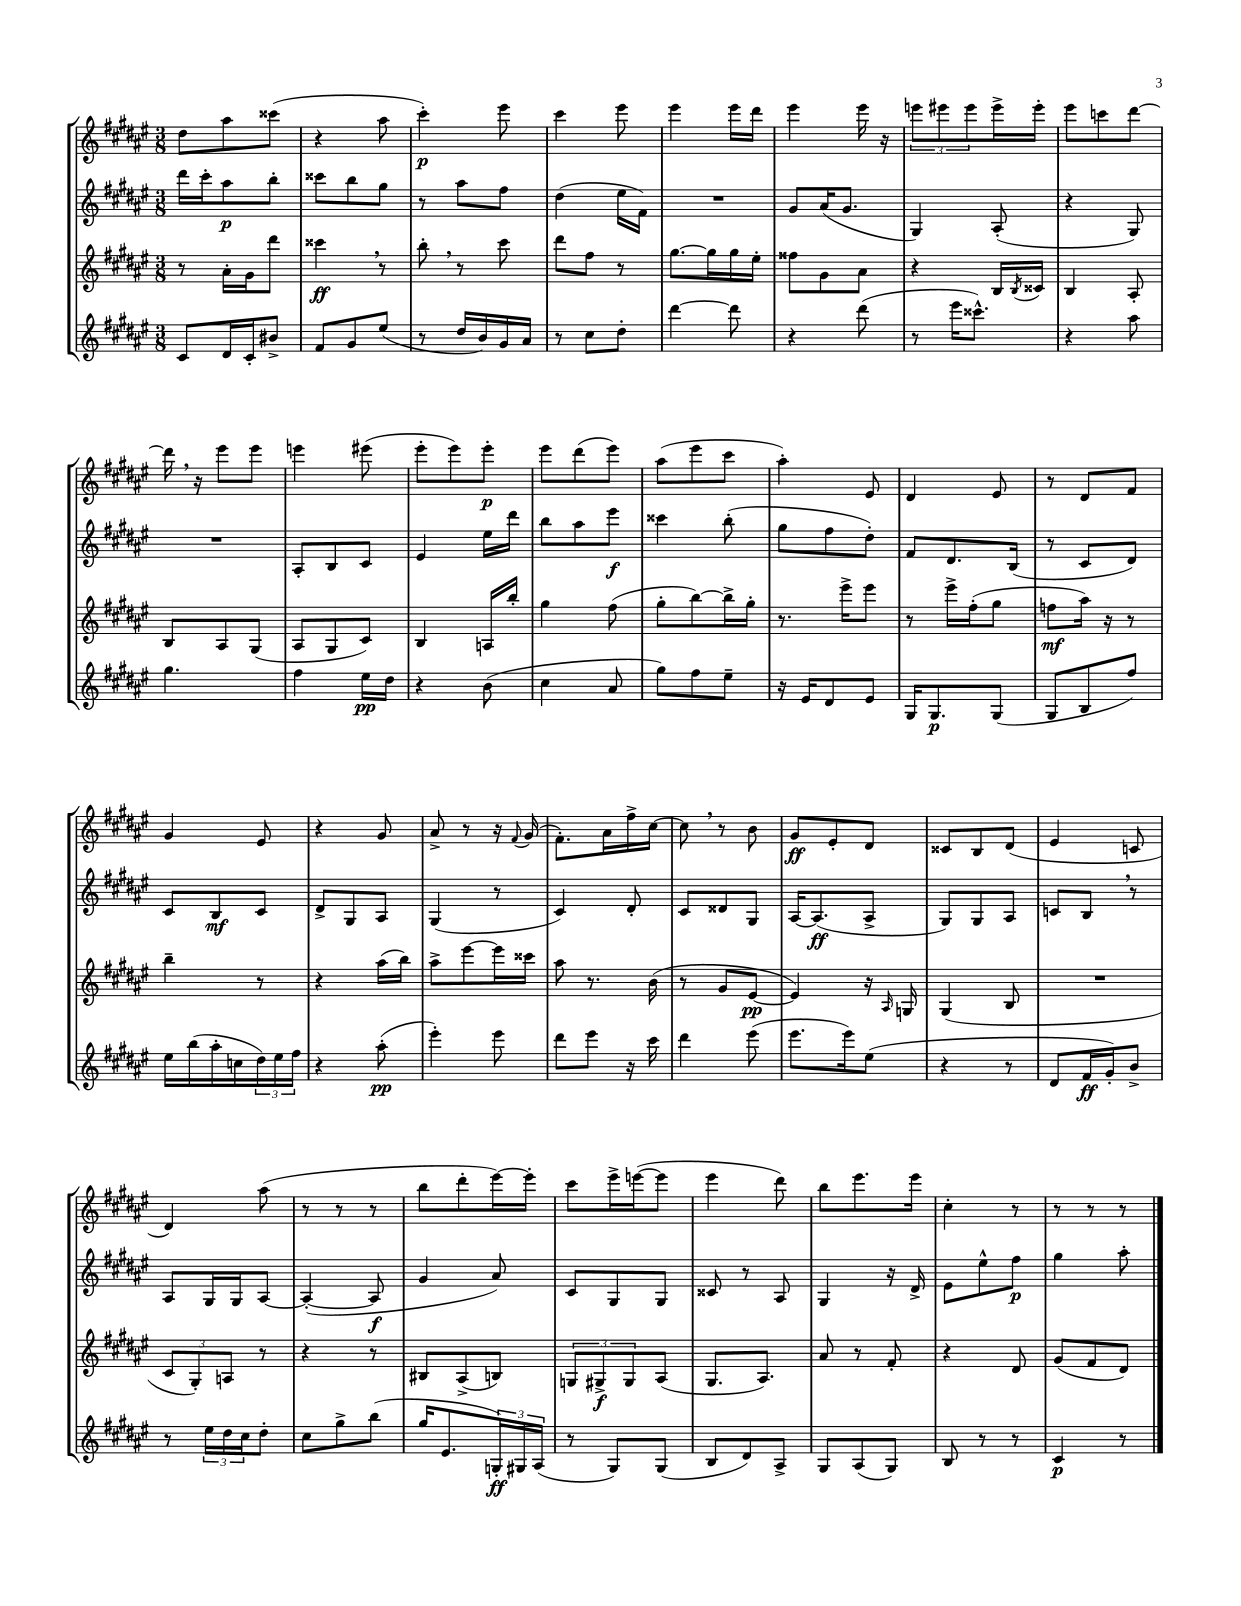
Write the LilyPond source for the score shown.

<<
\new StaffGroup <<
\new Staff = "s0" {
    \clef treble \key fis \major \numericTimeSignature \time 3/8
    dis''8 ais''8 cisis'''8( |
    r4 ais''8 |
    cis'''4-.\p) eis'''8 |
    cis'''4 eis'''8 |
    eis'''4 eis'''16 dis'''16 |
    eis'''4 eis'''16 r16 |
    \tuplet 3/2 { e'''8 eis'''8 eis'''8 } eis'''16-> eis'''16-. |
    eis'''8 c'''8 dis'''8~ |
    dis'''16 \breathe r16 eis'''8 eis'''8 |
    e'''4 eis'''8( |
    eis'''8-. eis'''8) eis'''8-.\p |
    eis'''8 dis'''8( eis'''8) |
    ais''8( eis'''8 cis'''8 |
    ais''4-.) eis'8 |
    dis'4 eis'8 |
    r8 dis'8 fis'8 |
    gis'4 eis'8 |
    r4 gis'8 |
    ais'8-> r8 r16 \appoggiatura { fis'8 } gis'16( |
    fis'8.-.) ais'16 fis''16-> cis''16~ |
    cis''8 \breathe r8 b'8 |
    gis'8\ff eis'8-. dis'8 |
    cisis'8 b8 dis'8( |
    eis'4 c'8 |
    dis'4) ais''8( |
    r8 r8 r8 |
    b''8 dis'''8-. eis'''16~) eis'''16-. |
    cis'''8 eis'''16-> e'''16~( e'''8 |
    eis'''4 dis'''8) |
    b''8 eis'''8. eis'''16 |
    cis''4-. r8 |
    r8 r8 r8 \bar "|." |
}
\new Staff = "s1" {
    \clef treble \key fis \major \numericTimeSignature \time 3/8
    dis'''16 cis'''16-. ais''8\p b''8-. |
    cisis'''8 b''8 gis''8 |
    r8 ais''8 fis''8 |
    dis''4( eis''16 fis'16) |
    R4. |
    gis'8 ais'16( gis'8. |
    gis4) ais8-.( |
    r4 gis8) |
    R4. |
    ais8-. b8 cis'8 |
    eis'4 eis''16 dis'''16 |
    b''8 ais''8 eis'''8\f |
    cisis'''4 b''8-.( |
    gis''8 fis''8 dis''8-.) |
    fis'8 dis'8. b16( |
    r8 cis'8 dis'8) |
    cis'8 b8\mf cis'8 |
    dis'8-> gis8 ais8 |
    gis4( r8 |
    cis'4) dis'8-. |
    cis'8 disis'8 gis8 |
    ais16~ ais8.\ff( ais8-> |
    gis8) gis8 ais8 |
    c'8 b8 \breathe r8 |
    ais8 gis16 gis16 ais8~ |
    ais4~-.( ais8\f |
    gis'4 ais'8) |
    cis'8 gis8 gis8 |
    cisis'8 r8 ais8 |
    gis4 r16 dis'16-> |
    eis'8 eis''8-^ fis''8\p |
    gis''4 ais''8-. \bar "|." |
}
\new Staff = "s2" {
    \clef treble \key fis \major \numericTimeSignature \time 3/8
    r8 ais'16-. gis'16 dis'''8 |
    cisis'''4\ff \breathe r8 |
    b''8-. \breathe r8 cis'''8 |
    dis'''8 fis''8 r8 |
    gis''8.~ gis''16 gis''16 eis''16-. |
    fisis''8 gis'8 ais'8 |
    r4 b16 \acciaccatura { b8 } cisis'16 |
    b4 ais8-. |
    b8 ais8 gis8( |
    ais8 gis8 cis'8) |
    b4 a16 b''16-. |
    gis''4 fis''8( |
    gis''8-. b''8~) b''16-> gis''16-. |
    r8. eis'''16-> eis'''8 |
    r8 eis'''16-> fis''16-.( gis''8 |
    f''8\mf ais''16) r16 r8 |
    b''4-- r8 |
    r4 ais''16( b''16) |
    ais''8-> eis'''8~ eis'''16 cisis'''16 |
    ais''8 r8. b'16( |
    r8 gis'8 eis'8~\pp |
    eis'4) r16 \grace { ais16 } g16 |
    gis4( b8 |
    R4. |
    \tuplet 3/2 { cis'8 gis8-.) a8 } r8 |
    r4 r8 |
    bis8 ais8->( b8) |
    \tuplet 3/2 { g8 gis8->\f gis8 } ais8( |
    gis8. ais8.) |
    ais'8 r8 fis'8-. |
    r4 dis'8 |
    gis'8( fis'8 dis'8) \bar "|." |
}
\new Staff = "s3" {
    \clef treble \key fis \major \numericTimeSignature \time 3/8
    cis'8 dis'16 cis'16-. bis'8-> |
    fis'8 gis'8 eis''8( |
    r8 dis''16 b'16) gis'16 ais'16 |
    r8 cis''8 dis''8-. |
    dis'''4~ dis'''8 |
    r4 dis'''8( |
    r8 eis'''16 cisis'''8.-^) |
    r4 ais''8 |
    gis''4. |
    fis''4 eis''16\pp dis''16 |
    r4 b'8( |
    cis''4 ais'8 |
    gis''8) fis''8 eis''8-- |
    r16 eis'16 dis'8 eis'8 |
    gis16 gis8.\p gis8( |
    gis8 b8 fis''8) |
    eis''16 b''16( ais''16-. c''16 \tuplet 3/2 { dis''16) eis''16 fis''16 } |
    r4 ais''8-.\pp( |
    eis'''4-.) eis'''8 |
    dis'''8 eis'''8 r16 cis'''16 |
    dis'''4 eis'''8( |
    eis'''8. eis'''16) eis''8( |
    r4 r8 |
    dis'8 fis'16\ff gis'16-.) b'8-> |
    r8 \tuplet 3/2 { eis''16 dis''16 cis''16 } dis''8-. |
    cis''8 gis''8-> b''8( |
    gis''16 eis'8. \tuplet 3/2 { g16-.\ff) gis16 ais16( } |
    r8 gis8) gis8( |
    b8 dis'8) ais8-> |
    gis8 ais8( gis8) |
    b8 r8 r8 |
    cis'4\p r8 \bar "|." |
}
>>
>>
\layout { \context { \Score \remove "Bar_number_engraver" } }
